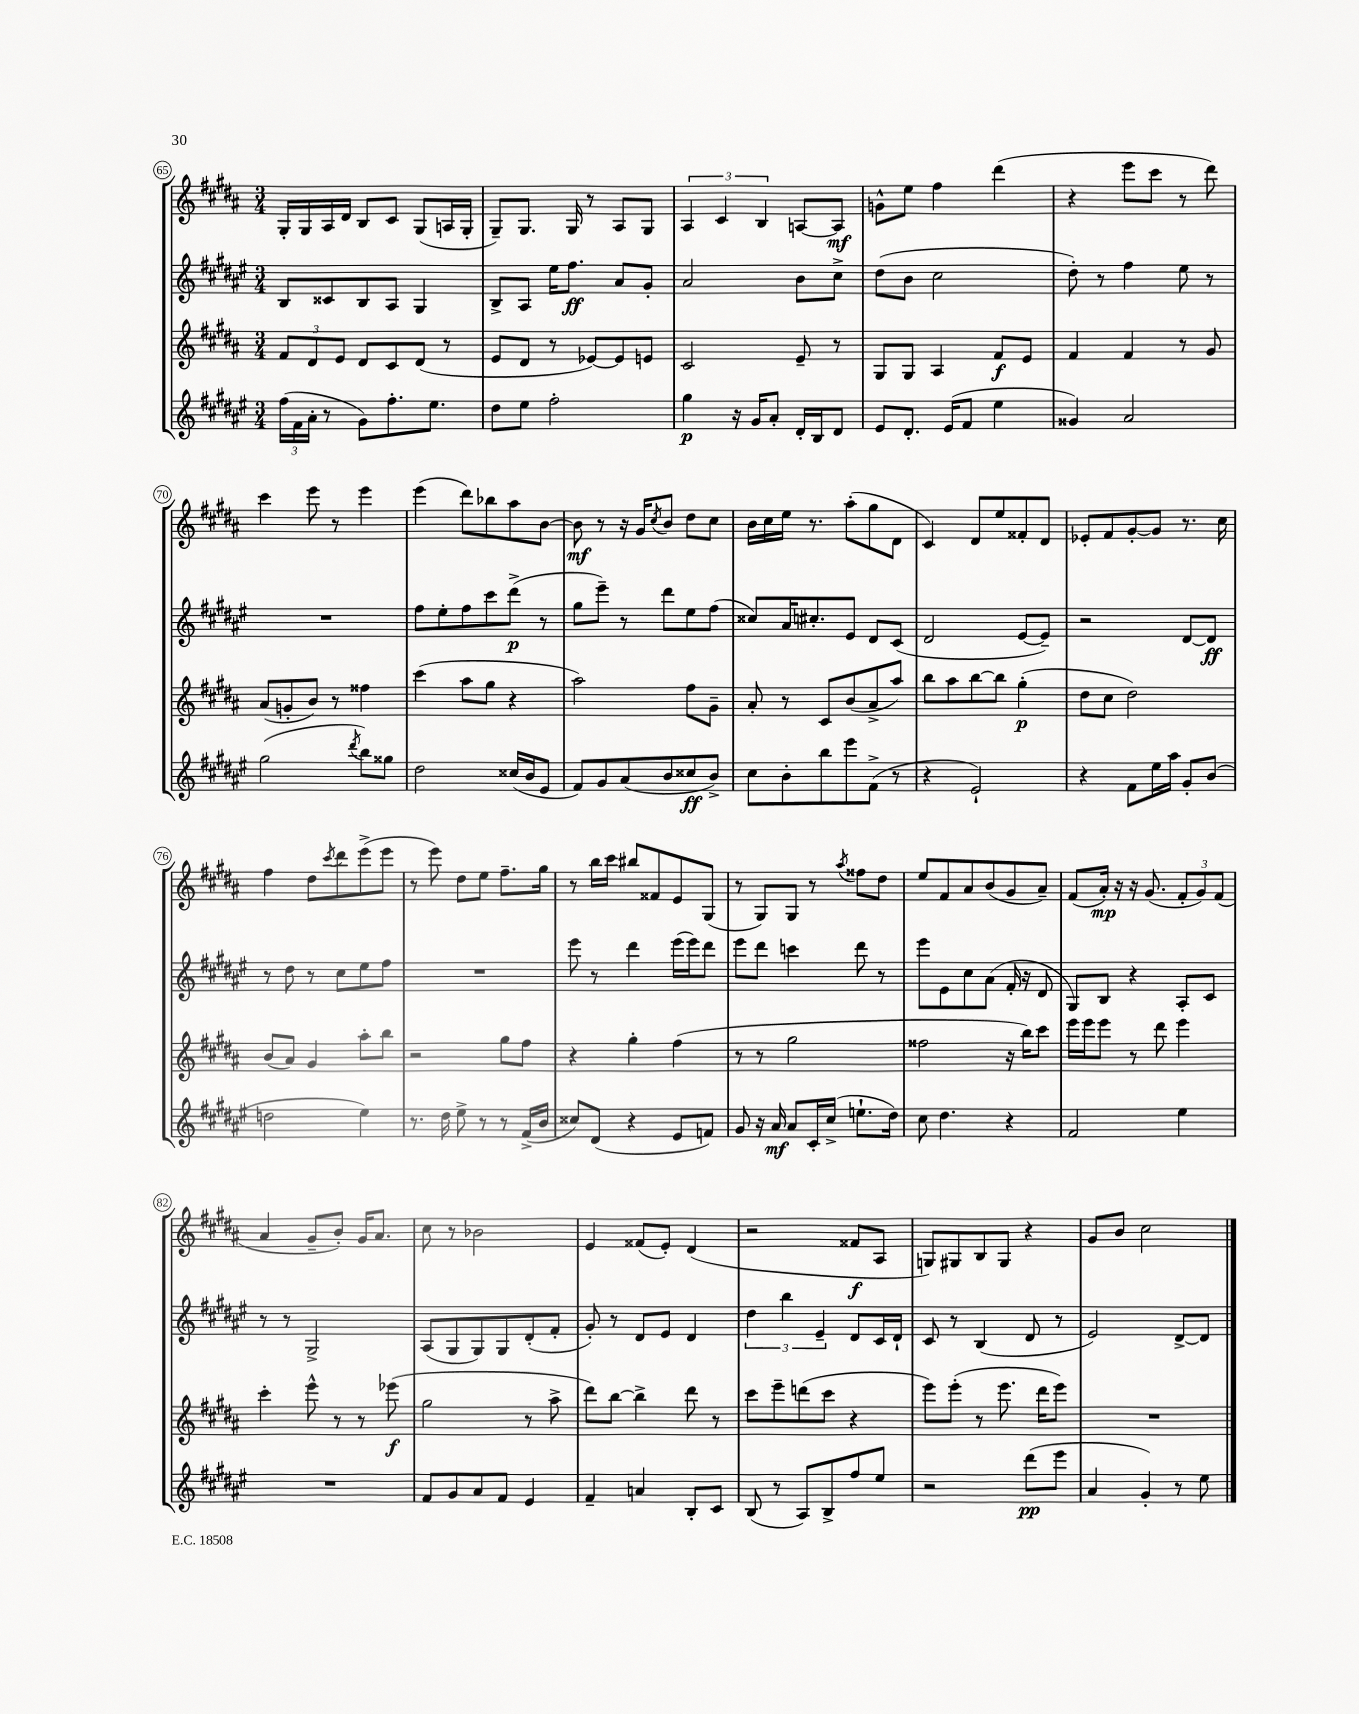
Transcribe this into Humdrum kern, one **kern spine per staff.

**kern	**kern	**kern	**kern
*staff4	*staff3	*staff2	*staff1
*clefG2	*clefG2	*clefG2	*clefG2
*k[f#c#g#d#a#e#]	*k[f#c#g#d#a#]	*k[f#c#g#d#a#e#]	*k[f#c#g#d#a#]
*M3/4	*M3/4	*M3/4	*M3/4
(24ff#\LL	12f#/L	8B/L	16G#'/LL
24f#\	.	.	.
.	.	.	16G#/
24a#'\JJ	12d#/	.	.
8r	.	8c##/	16A#/
.	12e/J	.	.
.	.	.	16d#/JJ
8g#\L)	8d#/L	8B/	8B/L
8.ff#'\	8c#/	8A#/J	8c#/J
.	(8d#/J	4G#/	(8G#/L
8.ee#\J	.	.	.
.	8r	.	16A/L
.	.	.	16G#'/JJ
=	=	=	=
8dd#\L	8e/L	8B^/L	8G#~/L)
8ee#\J	8d#/J	8A#/J	8.G#/J
2ff#'\	8r	16ee#\LK	.
.	.	8.ff#\J	16G#/
.	[8e-/L)	.	8r
.	8e-/]	8a#/L	8A#/L
.	8e/J	8g#'/J	8G#/J
=	=	=	=
4gg#\	2c#/	2a#/	6A#/
.	.	.	6c#/
16r	.	.	.
16g#/LK	.	.	.
.	.	.	6B/
8a#'/J	.	.	.
16d#'/LL	8e~/	8b\L	[8A/L
16B/J	.	.	.
8d#/J	8r	8cc#^\J	8A/]J
=	=	=	=
8e#/L	8G#/L	(8dd#\L	8g^^\L
8.d#'/J	8G#/J	8b\J	8ee\J
.	4A#/	2cc#\	4ff#\
(16e#/LK	.	.	.
8f#/J	.	.	.
4ee#\	8f#/L	.	(4ddd#\
.	8e/J	.	.
=	=	=	=
4g##/)	4f#/	8dd#'\)	4r
.	.	8r	.
2a#/	4f#/	4ff#\	8eee\L
.	.	.	8ccc#\J
.	8r	8ee#\	8r
.	8g#/	8r	8ddd#\)
=	=	=	=
(2gg#\	(8a#/L	2.r	4ccc#\
.	8g'/	.	.
.	8b/J)	.	8eee\
.	8r	.	8r
8qddd#/	.	.	.
8bb\L)	4ff##\	.	4eee\
8gg##\J	.	.	.
=	=	=	=
2dd#\	(4ccc#\	8ff#\L	(4eee\
.	.	8ee#'\	.
.	8aa#\L	8ff#\	8ddd#\L)
.	8gg#\J	8ccc#\	8bb-\
(16cc##/LL	4r	(8ddd#^\J	8aa#\
16b/J	.	.	.
8e#/J	.	8r	[8b\J
=	=	=	=
8f#/L)	2aa#\)	8gg#\L	8b\]
8g#/	.	8eee#~\J)	8r
(8a#/	.	8r	16r
.	.	.	16g#/LK
.	.	.	8qcc#/
8b/	.	8ddd#\L	8b/J
8cc##/	8ff#\L	8ee#\	8dd#\L
8b^/J)	8g#~\J	(8ff#\J	8cc#\J
=	=	=	=
8cc#\L	8a#'/	8cc##/L)	16b\LL
.	.	.	16cc#\
8b'\	8r	16a#/K	16ee\JJ
.	.	8.cc#'/	8.r
8bb\	8c#/L	.	.
8eee#\	(8b/	8e#/J	(8aa#'\L
(8f#^\J	8a#^/	8d#/L	8gg#\
8r	8aa#/J)	(8c#/J	8d#\J
=	=	=	=
4r	8bb\L	2d#/	4c#/)
.	8aa#\	.	.
2e#`/)	[8bb\	.	8d#/L
.	8bb\]J	.	8ee/
.	(4gg#'\	[8e#/L	8f##'/
.	.	8e#~/]J)	8d#/J
=	=	=	=
4r	8dd#\L	2r	8e-'/L
.	8cc#\J	.	8f#/
8f#\L	2dd#\)	.	[8g#'/
16ee#\L	.	.	8g#/]J
16aa#\JJ	.	.	.
8g#'/L	.	[8d#/L	8.r
(8b/J	.	8d#/]J	.
.	.	.	16cc#\
=	=	=	=
2dd\	(8b/L	8r	4ff#\
.	8a#/J)	8dd#\	.
.	4g#/	8r	8dd#\L
.	.	.	8qccc#/
.	.	8cc#\L	8ddd#\
4ee#\)	8aa#'\L	8ee#\	(8eee^\
.	8bb\J	8ff#\J	8eee\J
=	=	=	=
8.r	2r	2.r	8r
.	.	.	8eee\)
16dd#\	.	.	.
8ee#^\	.	.	8dd#\L
8r	.	.	8ee\J
8r	8gg#\L	.	8.ff#~\L
(16f#^/LL	8ff#\J	.	.
16b/JJ	.	.	16gg#\Jk
=	=	=	=
8cc##/L)	4r	8eee#\	8r
(8d#/J	.	8r	16bb\LL
.	.	.	16ccc#\JJ
4r	4gg#'\	4ddd#\	8bb#/L
.	.	.	8f##/
8e#/L	(4ff#\	(16eee#\LL	8e/
.	.	16eee#\J)	.
8f/J)	.	8ddd#\J	(8G#/J
=	=	=	=
8g#/	8r	8eee#\L	8r
16r	8r	8ddd#\J	8G#/L)
16a#/	.	.	.
8a#/L	2gg#\	4ccc\	8G#/J
16c#'/L	.	.	8r
(16cc#^/JJ	.	.	.
.	.	.	8qaa#/
8.ee`\L	.	8ddd#\	8ff##\L
.	.	8r	8dd#\J
16dd#\Jk)	.	.	.
=	=	=	=
8cc#\	2ff##\	8eee#\L	8ee/L
4.dd#\	.	8e#\	8f#/
.	.	8cc#\	8a#/
.	.	(8a#\J	(8b/
4r	16r	16f#'/	8g#/
.	16bb\LK)	16r	.
.	8ccc#\J	8d#/	8a#~/J)
=	=	=	=
2f#/	16eee\LL	8G#/L)	(8f#/L
.	16eee\J	.	.
.	8eee\J	8B/J	16a#'/Jk)
.	.	.	16r
.	8r	4r	16r
.	.	.	(8.g#/
.	8ddd#\	.	.
4ee#\	4eee\	8A#'/L	12f#'/L
.	.	.	12g#/)
.	.	8c#/J	.
.	.	.	(12f#/J
=	=	=	=
2.r	4ccc#'\	8r	4a#/
.	.	8r	.
.	8eee^^\	2G#^/	8g#~/L
.	8r	.	8b'/J)
.	8r	.	16g#/LK
.	.	.	8.a#/J
.	(8eee-\	.	.
=	=	=	=
8f#/L	2gg#\	(8A#/L	8cc#\
8g#/	.	8G#/	8r
8a#/	.	8G#/)	2b-\
8f#/J	.	8G#/	.
4e#/	8r	(8d#'/	.
.	8aa#^\	8f#'/J	.
=	=	=	=
4f#~/	8ddd#\L)	8g#'/)	4e/
.	[8bb\J	8r	.
4a/	4bb^\]	8d#/L	(8f##/L
.	.	8e#/J	8e'/J)
8B'/L	8ddd#\	4d#/	(4d#/
8c#/J	8r	.	.
=	=	=	=
(8B/	8ccc#\L	6dd#\	2r
8r	8eee~\	.	.
.	.	6bb\	.
8A#/L)	(8ddd\	.	.
.	.	6e#~/	.
8B^/	8ccc#\J	.	.
8ff#/	4r	8d#/L	8f##/L
8ee#/J	.	16c#/L	8A#/J
.	.	16d#`/JJ	.
=	=	=	=
2r	8eee\L)	8c#/	8G/L)
.	(8eee'\J	8r	8G#/
.	8r	(4B/	8B/
.	8.eee\	.	8G#/J
(8ddd#\L	.	8d#/	4r
.	16ddd#\LK	.	.
8eee#\J	8eee\J)	8r	.
=	=	=	=
4a#/	2.r	2e#/)	8g#/L
.	.	.	8b/J
4g#'/)	.	.	2cc#\
8r	.	[8d#^/L	.
8ee#\	.	8d#/]J	.
==	==	==	==
*-	*-	*-	*-
